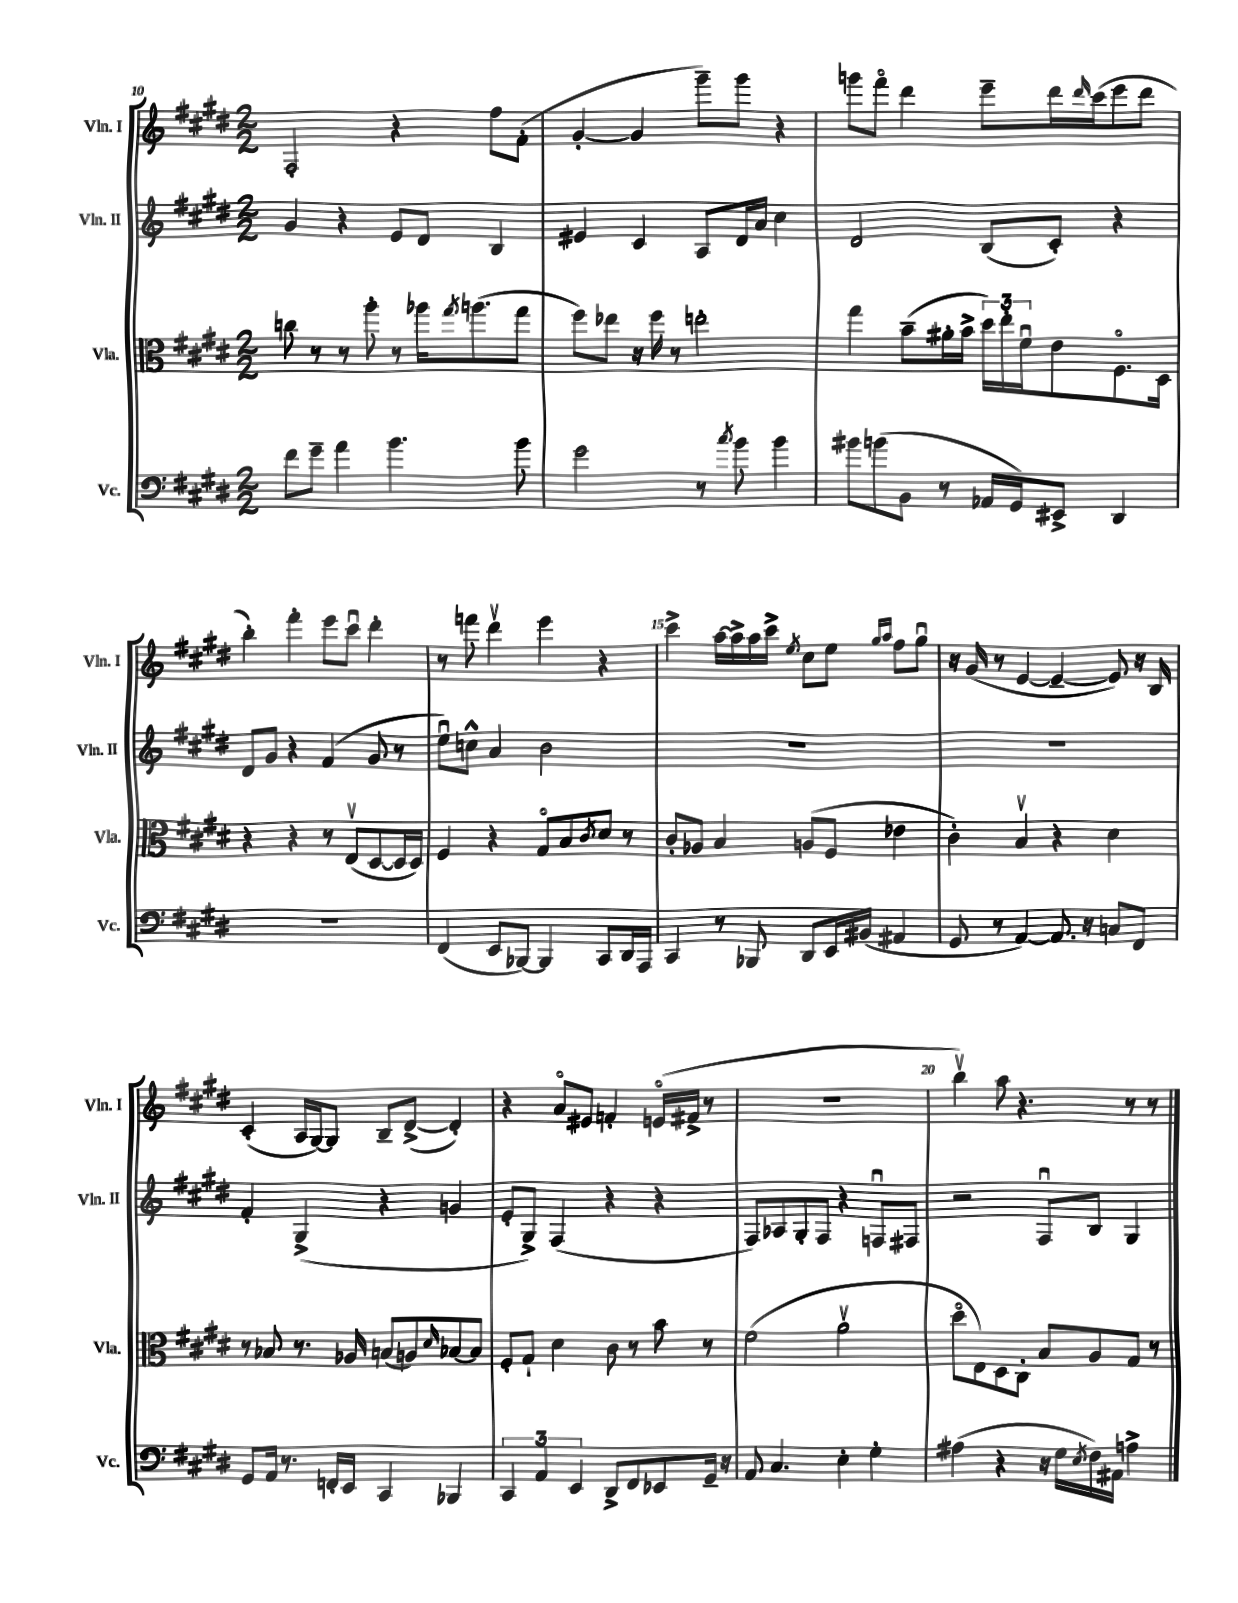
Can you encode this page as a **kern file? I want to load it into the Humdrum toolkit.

**kern	**kern	**kern	**kern
*part4	*part3	*part2	*part1
*staff4	*staff3	*staff2	*staff1
*I"Vc.	*I"Vla.	*I"Vln. II	*I"Vln. I
*I'Vc.	*I'Vla.	*I'Vln. II	*I'Vln. I
*clefF4	*clefC3	*clefG2	*clefG2
*k[f#c#g#d#]	*k[f#c#g#d#]	*k[f#c#g#d#]	*k[f#c#g#d#]
*M2/2	*M2/2	*M2/2	*M2/2
=10	=10	=10	=10
8f#\L	8ccn\	4g#/	2F#'/
8g#~\J	8r	.	.
4a\	8r	4r	.
.	8aa'\	.	.
4.b\	8r	8e/L	4r
.	16aa-X\KL	8d#/J	.
.	8qgg#/	.	.
.	(8.aan\	.	.
.	.	4B/	8ff#\L
8b\	8gg#\J	.	(8f#'\J
=11	=11	=11	=11
2g#\	8ff#\L)	4e#X/	[4g#'/
.	8ee-X\J	.	.
.	16r	4c#/	4g#/]
.	16ff#\	.	.
.	8r	.	.
8r	2een'\	8A/L	8ggg#~\L)
8qcc#/	.	.	.
8b\	.	16d#/L	8ggg#\J
.	.	16a/JJ	.
4b\	.	4cc#\	4r
=12	=12	=12	=12
8b#X\L	4gg#\	2d#/	8gggn\L
(8bn\	.	.	8fff#\J
8BB\J	(8b~\L	.	4ddd#\
8r	16a#X'\L	.	.
.	16b^\JJ	.	.
16AA-X/LL	24dd#\LL)	(8B/L	8eee~\L
.	24ee'\	.	.
16GG#/J)	.	.	.
.	24f#u\J	.	.
8EE#X^/J	8e\	8c#'/J)	16ddd#\L
.	.	.	16qqddd#/
.	.	.	(16ccc#\J
4DD#/	8.F#\	4r	8eee\
.	.	.	8ddd#\J
.	16D#\Jk	.	.
!!LO:LB:g=z
=13	=13	=13	=13
1r	4r	8d#/L	4bb'\)
.	.	8g#/J	.
.	4r	4r	4fff#'\
.	8r	(4f#/	8eee\L
.	(8Ev/L	.	8ccc#u\J
.	[8D#/	8g#/	4ddd#'\
.	16D#/L]	8r	.
.	16D#/JJ)	.	.
=14	=14	=14	=14
(4FF#/	4F#/	8eeu\L)	8r
.	.	8ccn^^\J	8fffn\
8EE/L	4r	4a/	4ddd#v\
[8BBB-X/J)	.	.	.
4BBB-/]	8G#/L	2b\	4eee\
.	8B/	.	.
.	8qc#/	.	.
8CC#/L	8d#/J	.	4r
16DD#/L	8r	.	.
16AAA/JJ	.	.	.
=15	=15	=15	=15
4CC#/	8c#'/L	1r	4ccc#^\
.	8A-X/J	.	.
8r	4B/	.	[16aa\LL
.	.	.	16aa^\]
8BBB-X/	.	.	16aa\
.	.	.	16ccc#^\JJ
.	.	.	8qee/
8DD#/L	(8An/L	.	8cc#\L
16EE/L	8F#/J	.	8ee\J
(16BB#X/JJ	.	.	.
.	.	.	16qqgg#/LL
.	.	.	16qqaa/JJ
4AA#X/	4e-X\	.	8ff#\L
.	.	.	8gg#u\J
=16	=16	=16	=16
8GG#/	4c#'\)	1r	16r
.	.	.	(16g#/
8r	.	.	8r
[4AA/)	4Bv/	.	[4e/
8.AA/]	4r	.	4e~/_
16r	.	.	.
8Cn/L	4d#\	.	8e/])
8FF#/J	.	.	16r
.	.	.	16B/
!!LO:LB:g=z
=17	=17	=17	=17
8GG#/L	8r	4f#'/	(4c#'/
16AA/Jk	8B-X/	.	.
8.r	.	.	.
.	8.r	(4G#^/	16A/LL
.	.	.	[16G#/J)
16FFn'/LL	.	.	8G#/J]
16EE/JJ	16A-X/	.	.
4CC#/	(8Bn/L	4r	8B~/L
.	8An/)	.	([8d#^/J
.	16qqd#/	.	.
4BBB-X/	[8B-X/	4gn/	4d#'/])
.	8B-/J]	.	.
=18	=18	=18	=18
6CC#/	8F#'/L	8e'/L	4r
.	8G#`/J	8G#^/J)	.
6AA/	.	.	.
.	4d#\	(4F#/	8a/L
6EE/	.	.	.
.	.	.	8e#X/J
8DD#^/L	8c#\	4r	4fn'/
8FF#/	8r	.	.
8EE-X/	8b\	4r	(16en/LL
.	.	.	16f#X^/JJ
16GG#~/Jk	8r	.	8r
16r	.	.	.
=19	=19	=19	=19
8AA/	(2f#\	8F#/L)	1r
4.C#/	.	8A-X/	.
.	.	8G#'/	.
.	.	8F#/J	.
4E'\	2av\	4r	.
4G#'\	.	8Fnu/L	.
.	.	8F#X/J	.
=20	=20	=20	=20
(4A#X\	8dd#\L	2r	4bbv\)
.	8E\)	.	.
4r	8D#\	.	8aa\
.	8C#'\J	.	4.r
16r	8B/L	8F#u/L	.
16G#\LL	.	.	.
8qE/	.	.	.
16F#\)	8A/	8B/J	.
16AA#X\JJ	.	.	.
4An^\	8G#/J	4G#/	8r
.	8r	.	8r
==	==	==	==
*-	*-	*-	*-
